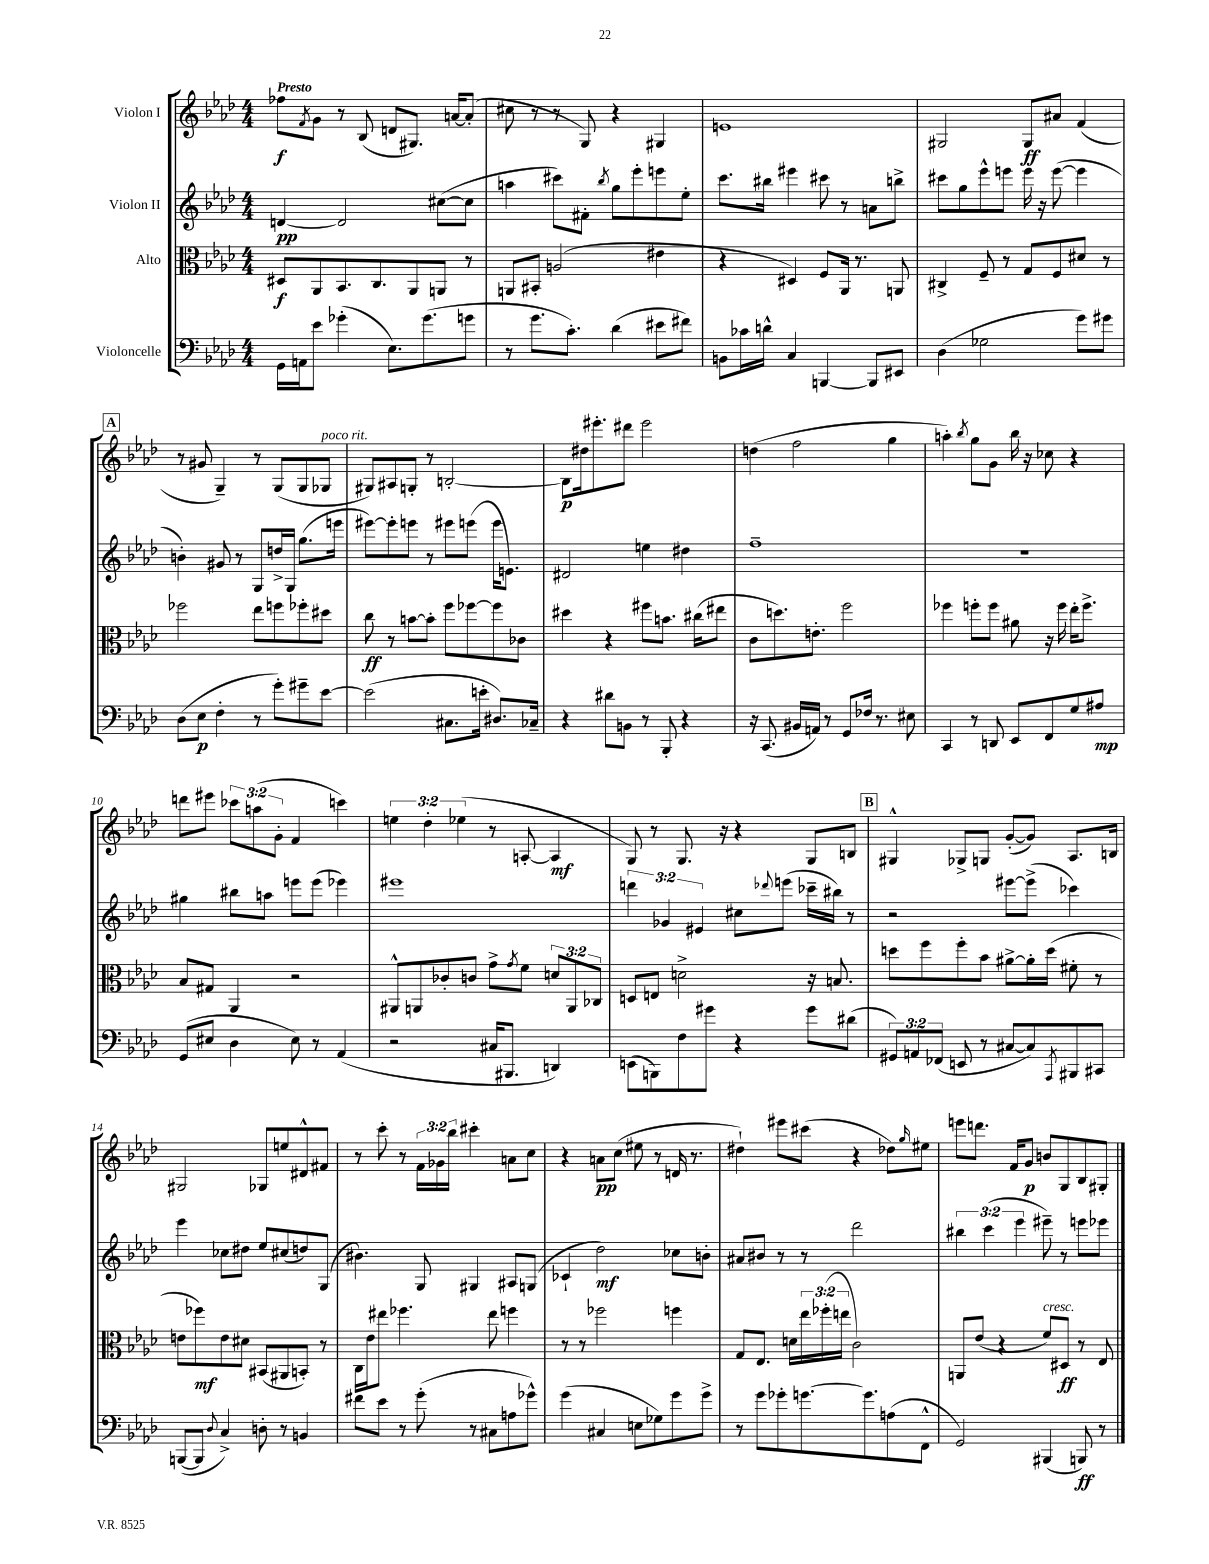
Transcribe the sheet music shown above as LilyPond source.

<<
\new StaffGroup <<
\new Staff = "s0" \with { instrumentName = "Violon I" } {
    \clef treble \key aes \major \numericTimeSignature \time 4/4 \override Staff.TupletNumber.text = #tuplet-number::calc-fraction-text \tempo "Presto"
    fes''8\f \acciaccatura { f'8 } g'8 r8 bes8( d'8 gis8.) a'16~ a'8-.( |
    cis''8 r8 r8 g8) r4 gis4 |
    e'1 |
    gis2 gis8\ff ais'8 f'4( |
    \mark \markup { \box "A" } r8 gis'8 g4--) r8 g8( g8 ges8^\markup { \italic "poco rit." } |
    gis8) ais8 g8-. r8 b2~-. |
    b8\p dis''16 eis'''8.-. dis'''8 eis'''2 |
    d''4( f''2 g''4 |
    a''4-.) \acciaccatura { bes''8 } g''8 g'8 bes''16 r16 ces''8 r4 |
    d'''8 eis'''8 \tuplet 3/2 { ces'''8 a''8( g'8-. } f'4 c'''4) |
    \tuplet 3/2 { e''4 des''4-. ees''4( } r8 a8~-. a4\mf |
    g8) r8 g8. r16 r4 g8 b8 |
    \mark \markup { \box "B" } gis4-^ ges8-> g8 g'8~-.( g'8) aes8. b16 |
    gis2 ges8 e''8 dis'8-^ fis'8 |
    r8 c'''8-. r8 \tuplet 3/2 { f'16 ges'16 bes''16 } cis'''4-. a'8 c''8 |
    r4 a'8\pp c''8( eis''8 r8 d'16 r8. |
    dis''4-!) eis'''8 cis'''8( r4 des''8) \grace { g''16 } eis''8 |
    e'''8 d'''8. f'16 g'8\p b'8 g8 bes8 gis8-. \bar "|." |
}
\new Staff = "s1" \with { instrumentName = "Violon II" } {
    \clef treble \key aes \major \numericTimeSignature \time 4/4 \override Staff.TupletNumber.text = #tuplet-number::calc-fraction-text
    d'4~\pp d'2 cis''8~( cis''8 |
    a''4 cis'''8) fis'8-. \acciaccatura { bes''8 } g''8 ees'''8-. e'''8 ees''8-. |
    c'''8. bis''16 eis'''4 cis'''8 r8 a'8 b''8-> |
    cis'''8 g''8 ees'''8-^ e'''8 e'''16 r16 e'''8~( e'''4 |
    \mark \markup { \box "A" } b'4-.) gis'8 r8 g8 d''16-> g16 g''8.( e'''16 |
    eis'''8~) eis'''8-. e'''8 r8 eis'''8 e'''8( e'''16 e'8.) |
    dis'2 e''4 dis''4 |
    f''1-- |
    R1 |
    gis''4 bis''8 a''8 e'''8 e'''8( ees'''4) |
    eis'''1 |
    \tuplet 3/2 { d'''4 ges'4 eis'4 } cis''8 \appoggiatura { des'''8 } e'''8( ces'''16-- bis''16) r8 |
    \mark \markup { \box "B" } r2 eis'''8~ eis'''8->( ces'''4) |
    ees'''4 ces''8 dis''8 ees''8 cis''8( d''8) g8( |
    bis'4.) g8 gis4 ais8 g8( |
    ces'4-! des''2\mf) ces''8 b'8-. |
    ais'8 bis'8 r8 r8 des'''2 |
    \tuplet 3/2 { bis''4 c'''4( ees'''4 } eis'''8--) r8 e'''8 ees'''8 \bar "|." |
}
\new Staff = "s2" \with { instrumentName = "Alto" } {
    \clef alto \key aes \major \numericTimeSignature \time 4/4 \override Staff.TupletNumber.text = #tuplet-number::calc-fraction-text
    dis8\f aes,8 bes,8. c8. aes,8 a,8 r8 |
    a,8 bis,8-. a2( eis'4 |
    r4 dis4) f8 aes,16 r8. a,8 |
    cis4-> f8-- r8 g8 f8 dis'8 r8 |
    \mark \markup { \box "A" } fes''2 ees''8 f''8 fes''8-. dis''8 |
    c''8\ff r8 b'8~ b'8-. f''8 fes''8~ fes''8 ces'8 |
    dis''4 r4 fis''8 b'8. cis''16( eis''8 |
    c'8 d''8.) e'8.-. f''2 |
    fes''4 f''8-. f''8 ais'8 r16 f''16 ees''16-. f''8.-> |
    bes8 gis8 aes,4 r2 |
    ais,8-^ a,8 ces'8-. c'8 g'8-> \acciaccatura { g'8 } f'8 \tuplet 3/2 { d'8 a,8 ces8 } |
    d8 e8 d'2-> r16 b8. |
    \mark \markup { \box "B" } d''8 f''8 f''8-. bes'8 ais'8~-> ais'16-. d''16( fis'8-. r8 |
    e'8 fes''8\mf) e'8 dis'8 bis,8( ais,8 b,8-.) r8 |
    c16 ees'16 eis''8 fes''4. eis''8 f''4 |
    r8 r8 fes''2 f''4 |
    g8 ees8. d'16 \tuplet 3/2 { ees''16 fes''16-.( e''16 } c'2) |
    a,8 ees'8( r4 f'8^\markup { \italic "cresc." }) dis8\ff r8 ees8 \bar "|." |
}
\new Staff = "s3" \with { instrumentName = "Violoncelle" } {
    \clef bass \key aes \major \numericTimeSignature \time 4/4 \override Staff.TupletNumber.text = #tuplet-number::calc-fraction-text
    g,16 a,16 ees'8 ges'4-.( ees8.) ges'8.( g'8 |
    r8 g'8. c'8.-.) des'4( eis'8 fis'8) |
    b,8 ces'16 d'16-^ c4 b,,4~ b,,8 eis,8 |
    des4( ges2 g'8) gis'8 |
    \mark \markup { \box "A" } des8( ees8\p f4-. r8 g'8-.) gis'8-- ees'8~ |
    ees'2( cis8. e'16-. dis8.) ces16-- |
    r4 dis'8 b,8 r8 bes,,8-. r4 |
    r16 c,8.( bis,16 a,16) r8 g,8 fes16 r8. eis8 |
    c,4 r8 d,8 ees,8 f,8 g8 ais8\mp |
    g,8( eis8 des4 eis8) r8 aes,4( |
    r2 cis16 bis,,8. d,4) |
    e,8( b,,8) f8 gis'8 r4 gis'8 dis'8( |
    \mark \markup { \box "B" } \tuplet 3/2 { gis,8) a,8 fes,8( } e,8 r8 cis8~ cis8) \acciaccatura { aes,,8 } bis,,8 cis,8 |
    b,,8~( b,,8 \appoggiatura { des8 } c4->) d8-. r8 b,4 |
    fis'8 ees'8 r8 g'8-.( r8 cis8 a8 ges'8-^) |
    g'4( cis4 e8 ges8) g'8 g'8-> |
    r8 g'8 ges'8-. g'8.~ g'8. a8( f,8-^ |
    g,2) bis,,4( b,,8\ff) r8 \bar "|." |
}
>>
>>
